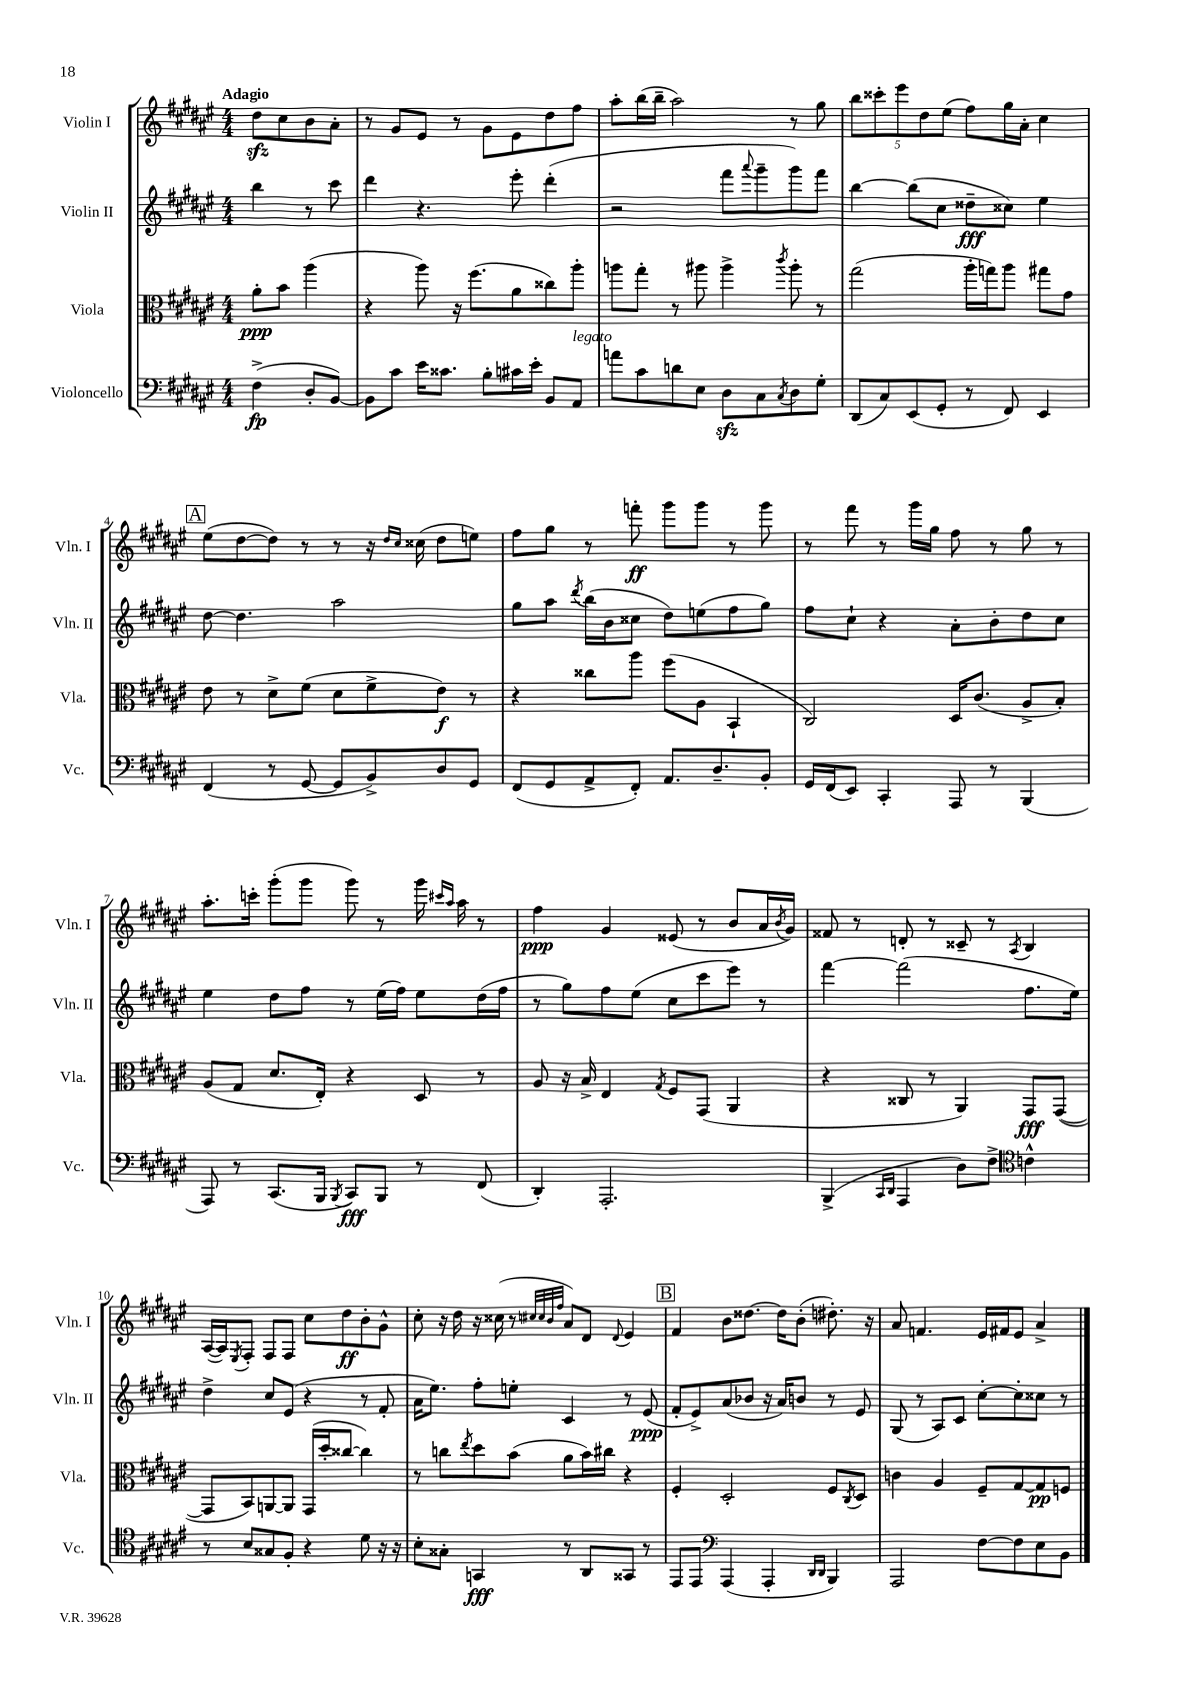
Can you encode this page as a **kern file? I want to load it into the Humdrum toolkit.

**kern	**dynam	**kern	**dynam	**kern	**dynam	**kern	**dynam
*part4	*part4	*part3	*part3	*part2	*part2	*part1	*part1
*staff4	*staff4	*staff3	*staff3	*staff2	*staff2	*staff1	*staff1
*I"Violoncello	*	*I"Viola	*	*I"Violin II	*	*I"Violin I	*
*I'Vc.	*	*I'Vla.	*	*I'Vln. II	*	*I'Vln. I	*
*clefF4	*	*clefC3	*	*clefG2	*	*clefG2	*
*k[f#c#g#d#a#e#]	*	*k[f#c#g#d#a#e#]	*	*k[f#c#g#d#a#e#]	*	*k[f#c#g#d#a#e#]	*
*M4/4	*	*M4/4	*	*M4/4	*	*M4/4	*
=	=	=	=	=	=	=	=
!	!	!	!	!	!	!LO:TX:a:B:t=Adagio	!
(4F#^\	fp	8a#'\L	ppp	4bb\	.	8dd#zz\L	.
.	.	8b\J	.	.	.	8cc#\	.
8D#'/L	.	(4aa#\	.	8r	.	8b\	.
[8BB/J)	.	.	.	8ccc#\	.	8a#'\J	.
=1	=1	=1	=1	=1	=1	=1	=1
8BB\L]	.	4r	.	4ddd#\	.	8r	.
8c#\J	.	.	.	.	.	8g#/L	.
16e#\KL	.	8aa#\)	.	4.r	.	8e#/J	.
8.c##X\J	.	.	.	.	.	.	.
.	.	16r	.	.	.	8r	.
.	.	(8.ff#\L	.	.	.	.	.
8B'\L	.	.	.	.	.	8g#\L	.
16c#X\L	.	8a#\	.	8eee#'\	.	8e#\	.
16e#'\JJ	.	.	.	.	.	.	.
8BB/L	.	8cc##X\)	.	(4ddd#'\	.	8dd#\	.
!LO:TX:a:i:t=legato	!	!	!	!	!	!	!
8AA#/J	.	8aa#'\J	.	.	.	8ff#\J	.
=2	=2	=2	=2	=2	=2	=2	=2
8an\L	.	8aan\L	.	2r	.	8aa#'\L	.
8c#\	.	8gg#'\J	.	.	.	(16bb\L	.
.	.	.	.	.	.	16bb~\JJ	.
8dn\	.	8r	.	.	.	2aa#\)	.
8E#\J	.	8aa#X\	.	.	.	.	.
8D#zz\L	.	4aa#^\	.	8fff#\L	.	.	.
.	.	.	.	8qqaaa#/	.	.	.
8C#\	.	.	.	8ggg#~\	.	.	.
8qC#/	.	8qccc#/	.	.	.	.	.
8D#\	.	8aa#'\	.	8ggg#\)	.	8r	.
8G#'\J	.	8r	.	8fff#\J	.	8gg#\	.
=3	=3	=3	=3	=3	=3	=3	=3
(8DD#/L	.	(2gg#\	.	[4bb\	.	10bb\L	.
.	.	.	.	.	.	10ccc##X'\	.
8C#/)	.	.	.	.	.	.	.
.	.	.	.	.	.	10eee#\	.
(8EE#/	.	.	.	(8bb\L]	.	.	.
.	.	.	.	.	.	10dd#\	.
8GG#'/J	.	.	.	8cc#\J	.	.	.
.	.	.	.	.	.	(10ee#\J	.
8r	.	16aa#'\LL	.	8dd##X~\L	fff	8ff#\L)	.
.	.	16ggn\J)	.	.	.	.	.
8FF#/)	.	8aa#\J	.	8cc##X\J)	.	16gg#\L	.
.	.	.	.	.	.	16a#'\JJ	.
4EE#/	.	8gg#X\L	.	4ee#\	.	4cc#\	.
.	.	8g#\J	.	.	.	.	.
!!LO:LB:g=z
!!LO:REH:place=s1:t=A
=4	=4	=4	=4	=4	=4	=4	=4
(4FF#/	.	8e#\	.	[8dd#\	.	(8ee#\L	.
.	.	8r	.	4.dd#\]	.	[8dd#\	.
8r	.	8d#^\L	.	.	.	8dd#\J])	.
[8GG#/	.	(8f#\J	.	.	.	8r	.
8GG#/L]	.	8d#\L	.	2aa#\	.	8r	.
8BB^/)	.	8f#^\	.	.	.	16r	.
.	.	.	.	.	.	16qqdd#/LL	.
.	.	.	.	.	.	16qqcc#/JJ	.
.	.	.	.	.	.	(16cc##X\	.
8D#/	.	8e#\J)	f	.	.	8dd#\L	.
8GG#/J	.	8r	.	.	.	8een\J)	.
=5	=5	=5	=5	=5	=5	=5	=5
(8FF#/L	.	4r	.	8gg#\L	.	8ff#\L	.
8GG#/	.	.	.	8aa#\J	.	8gg#\J	.
.	.	.	.	8qddd#/	.	.	.
8AA#^/	.	8cc##X\L	.	(16bb\LL	.	8r	.
.	.	.	.	16b\J	.	.	.
8FF#'/J)	.	8aa#\J	.	8cc##X\J	.	8fffn'\	ff
8.AA#/L	.	(8ff#\L	.	8dd#\L)	.	8ggg#\L	.
.	.	8A#\J	.	(8een\	.	8ggg#\J	.
8.D#~/	.	.	.	.	.	.	.
.	.	4BB`/	.	8ff#\	.	8r	.
8BB'/J	.	.	.	8gg#\J)	.	8ggg#\	.
=6	=6	=6	=6	=6	=6	=6	=6
16GG#/LL	.	2C#/)	.	8ff#\L	.	8r	.
(16FF#/J	.	.	.	.	.	.	.
8EE#/J)	.	.	.	8cc#`\J	.	8fff#\	.
4CC#'/	.	.	.	4r	.	8r	.
.	.	.	.	.	.	16ggg#\LL	.
.	.	.	.	.	.	16gg#\JJ	.
8AAA#/	.	16D#/KL	.	8a#'\L	.	8ff#\	.
.	.	(8.c#/J	.	.	.	.	.
8r	.	.	.	8b'\	.	8r	.
(4BBB/	.	8A#^/L	.	8dd#\	.	8gg#\	.
.	.	8B'/J)	.	8cc#\J	.	8r	.
!!LO:LB:g=z
=7	=7	=7	=7	=7	=7	=7	=7
8AAA#/)	.	(8A#/L	.	4ee#\	.	8.aa#'\L	.
8r	.	8G#/J	.	.	.	.	.
.	.	.	.	.	.	16cccn'\Jk	.
(8.CC#/L	.	8.d#/L	.	8dd#\L	.	(8ggg#'\L	.
.	.	.	.	8ff#\J	.	8ggg#\J	.
16BBB/Jk	.	16E#'/Jk)	.	.	.	.	.
8qBBB/	.	.	.	.	.	.	.
8CC#/L)	fff	4r	.	8r	.	8ggg#\)	.
8BBB/J	.	.	.	(16ee#\LL	.	8r	.
.	.	.	.	16ff#\JJ)	.	.	.
8r	.	8D#/	.	8ee#\L	.	16ggg#\	.
.	.	.	.	.	.	16qqccc#X/LL	.
.	.	.	.	.	.	16qqaa#/JJ	.
.	.	.	.	.	.	16aa#\	.
(8FF#/	.	8r	.	(16dd#\L	.	8r	.
.	.	.	.	16ff#\JJ	.	.	.
=8	=8	=8	=8	=8	=8	=8	=8
4DD#'/)	.	8A#/	.	8r	.	4ff#\	ppp
.	.	16r	.	8gg#\L)	.	.	.
.	.	16B^/	.	.	.	.	.
2.AAA#'/	.	4E#/	.	8ff#\	.	4g#/	.
.	.	.	.	(8ee#\J	.	.	.
.	.	8qG#/	.	.	.	.	.
.	.	8F#/L	.	8cc#\L	.	(8e##X/	.
.	.	(8GG#/J	.	8ccc#\	.	8r	.
.	.	4AA#/	.	8eee#\J)	.	8b/L	.
.	.	.	.	8r	.	16a#/L	.
.	.	.	.	.	.	8qb/	.
.	.	.	.	.	.	16g#/JJ)	.
=9	=9	=9	=9	=9	=9	=9	=9
(4BBB^/	.	4r	.	[4fff#\	.	8f##X/	.
.	.	.	.	.	.	8r	.
16qqCC#/LL	.	.	.	.	.	.	.
16qqDD#/JJ	.	.	.	.	.	.	.
4AAA#/	.	8C##X/	.	(2fff#\]	.	8dn'/	.
.	.	8r	.	.	.	8r	.
8D#\L)	.	4AA#/)	.	.	.	8c##X~/	.
8F#^\J	.	.	.	.	.	8r	.
*clefC4	*	*	*	*	*	*	*
.	.	.	.	.	.	8qA#/	.
4cn^^\	.	8GG#/L	fff	8.ff#\L	.	4B/	.
.	.	([8GG#/J	.	.	.	.	.
.	.	.	.	16ee#\Jk)	.	.	.
!!LO:LB:g=z
=10	=10	=10	=10	=10	=10	=10	=10
8r	.	8GG#/L]	.	4dd#^\	.	([16A#/LL	.
.	.	.	.	.	.	16A#/J])	.
.	.	.	.	.	.	8qE#/	.
8B/L	.	8BB/)	.	.	.	8F#'/J	.
8G##X/	.	[8AAn/	.	8cc#/L	.	8F#/L	.
8F#'/J	.	8AA/J]	.	(8e#/J	.	8F#/J	.
4r	.	(16GG#/LL	.	4r	.	8cc#\L	.
.	.	16dd#'/J	.	.	.	.	.
.	.	[8cc##X/J	.	.	.	8dd#\	ff
8d#\	.	4cc##\])	.	8r	.	8b'\	.
16r	.	.	.	8f#'/	.	8g#^^\J	.
16r	.	.	.	.	.	.	.
=11	=11	=11	=11	=11	=11	=11	=11
8B'\L	.	8r	.	16a#\KL	.	8cc#'\	.
.	.	.	.	8.ee#\J)	.	.	.
8G##X'\J	.	8ccn\L	.	.	.	16r	.
.	.	.	.	.	.	16dd#\	.
.	.	8qee#/	.	.	.	.	.
4GGn/	fff	8dd#\	.	8ff#'\L	.	16r	.
.	.	.	.	.	.	(16cc##X\	.
.	.	(8b\J	.	8een'\J	.	8r	.
.	.	.	.	.	.	32qqcc#X/LLL	.
.	.	.	.	.	.	32qqcc#/	.
.	.	.	.	.	.	32qqb/	.
.	.	.	.	.	.	32qqff#/JJJ	.
8r	.	8a#\L	.	4c#/	.	8a#/L)	.
8AA#/L	.	16b\L)	.	.	.	8d#/J	.
.	.	16cc#X\JJ	.	.	.	.	.
.	.	.	.	.	.	8qqd#/	.
8GG##X/J	.	4r	.	8r	.	4e#/	.
8r	.	.	.	(8e#/	ppp	.	.
!!LO:REH:place=s1:t=B
=12	=12	=12	=12	=12	=12	=12	=12
8EE#/L	.	4F#'/	.	8f#'/L	.	4f#/	.
8EE#/J	.	.	.	8e#^/)	.	.	.
*clefF4	*	*	*	*	*	*	*
(4AAA#/	.	2D#'/	.	(8a#/	.	8b\L	.
.	.	.	.	8b-X/J	.	[8.dd##X\J	.
4AAA#'/	.	.	.	16r	.	.	.
.	.	.	.	16a#/KL)	.	16dd##\KL]	.
.	.	.	.	8bn/J	.	(8b'\J	.
16qqDD#/LL	.	.	.	.	.	.	.
16qqDD#/JJ	.	.	.	.	.	.	.
4BBB/)	.	8F#/L	.	8r	.	8.dd#X'\)	.
.	.	8qC#/	.	.	.	.	.
.	.	8D#/J	.	8e#/	.	.	.
.	.	.	.	.	.	16r	.
=13	=13	=13	=13	=13	=13	=13	=13
2AAA#/	.	4cn\	.	(8G#/	.	8a#/	.
.	.	.	.	8r	.	4.fn/	.
.	.	4A#/	.	8A#/L)	.	.	.
.	.	.	.	8c#/J	.	.	.
[8F#\L	.	8F#~/L	.	[8cc#'\L	.	16e#/LL	.
.	.	.	.	.	.	16f#X/J	.
8F#\]	.	[8G#/	.	8cc#'\]	.	8e#/J	.
8E#\	.	8G#/]	pp	8cc##X\J	.	4a#^/	.
8BB\J	.	8Fn/J	.	8r	.	.	.
==	==	==	==	==	==	==	==
*-	*-	*-	*-	*-	*-	*-	*-
